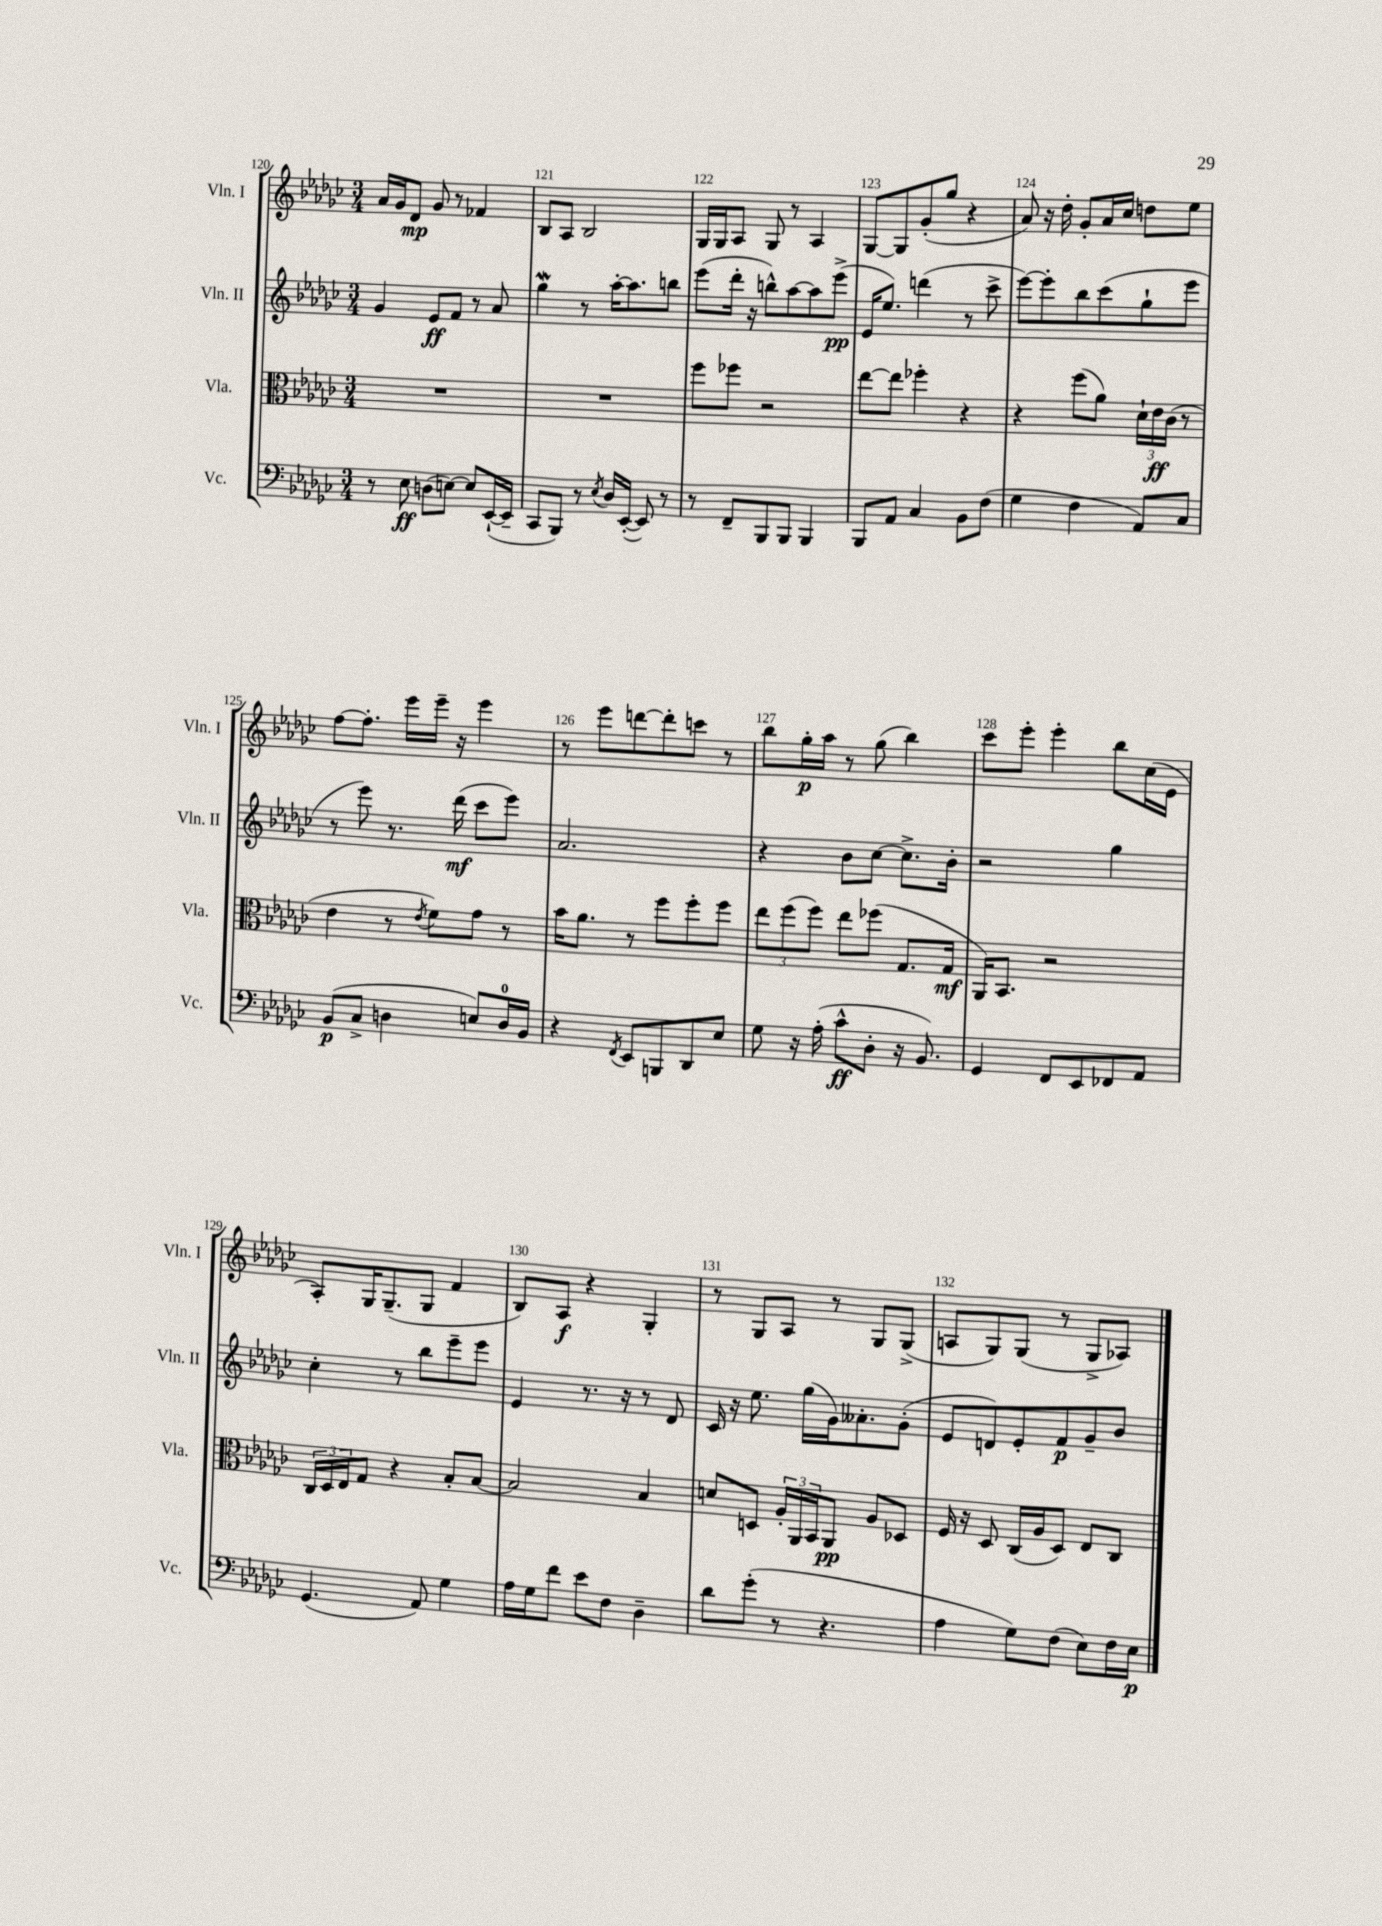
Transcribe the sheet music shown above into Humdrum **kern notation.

**kern	**kern	**kern	**kern
*staff4	*staff3	*staff2	*staff1
*clefF4	*clefC3	*clefG2	*clefG2
*k[b-e-a-d-g-c-]	*k[b-e-a-d-g-c-]	*k[b-e-a-d-g-c-]	*k[b-e-a-d-g-c-]
*M3/4	*M3/4	*M3/4	*M3/4
8r	2.r	4g-	16a-
.	.	.	16g-
8E-	.	.	8d-
(8D	.	8e-	8g-
[8E)	.	8f	8r
8E]	.	8r	4f-
([16EE-`	.	8a-	.
16EE-~]	.	.	.
=	=	=	=
8CC-	2.r	4gg-	8B-
8BBB-)	.	.	8A-
8r	.	8r	2B-
8qE-	.	.	.
16D-	.	[16aa-'	.
([16EE-'	.	8.aa-]	.
8EE-])	.	.	.
8r	.	8bb	.
=	=	=	=
8r	8ff	(8eee-	16G-
.	.	.	16G-
8FF~	8ff-	16ddd-'	8A-
.	.	16r	.
8BBB-	2r	8bb^^)	8G-
8BBB-	.	[8aa-	8r
4BBB-	.	8aa-]	4A-
.	.	(8eee-^	.
=	=	=	=
8BBB-	[8ee-	16e-	[8G-
.	.	8.ee-)	.
8AA-	8ee-]	.	8G-]
4C-	4ff-'	(4ddd	(8g-'
.	.	.	8gg-
8BB-	4r	8r	4r
(8F	.	8ccc-^	.
=	=	=	=
4G-	4r	[8eee-)	8a-)
.	.	8eee-']	16r
.	.	.	16dd-'
4F	(8ff	8bb-	8g-'
.	8a-)	(8ccc-	16a-
.	.	.	16cc-
8AA-)	24d-`	8gg-`	8dd
.	24e-	.	.
.	(24c-	.	.
8C-	8r	8eee-	8ee-
=	=	=	=
(8BB-	4e-	8r	[8ff
8C-^	.	8eee-)	8.ff']
4D	8r	8.r	.
.	.	.	16eee-
.	8qe-	.	.
.	8f)	.	16eee-~
.	.	(16ddd-	16r
8E)	8g-	8ccc-	4eee-
16D	8r	8eee-)	.
16BB-	.	.	.
=	=	=	=
4r	16b-	2.a-	8r
.	8.a-	.	.
.	.	.	8eee-
8qFF	.	.	.
8EE-	8r	.	[8ddd
8BBB	8ff	.	8ddd']
8DD-	8ff'	.	8ccc
8E-	8ff	.	8r
=	=	=	=
8G-	12ee-	4r	8bb-
.	(12ff	.	.
16r	.	.	16gg-'
.	12ff)	.	.
(16A-'	.	.	16aa-
8c-^^	8ee-	8b-	8r
8D-'	(8ff-	[8cc-	(8gg-
16r	8.G-	8.cc-^]	4bb-)
8.BB-)	.	.	.
.	16G-	16b-'	.
=	=	=	=
4GG-	16AA-)	2r	8ccc-
.	8.BB-	.	.
.	.	.	8eee-'
8FF	2r	.	4eee-'
8EE-	.	.	.
8FF-	.	4gg-	8bb-
8AA-	.	.	(16cc-
.	.	.	16e-
=	=	=	=
(4.GG-	24C-	4cc-'	8A-')
.	24D-	.	.
.	24E-	.	.
.	8G-	.	16G-
.	.	.	(8.G-~
.	4r	8r	.
8AA-)	.	8bb-	8G-
4G-	8B-'	8eee-~	4f
.	[8B-	8eee-	.
=	=	=	=
16A-	2B-]	4e-	8B-)
16G-	.	.	.
8f	.	.	8A-
8e-	.	8.r	4r
8F	.	.	.
.	.	16r	.
4D-~	4B-	8r	4G-'
.	.	8d-	.
=	=	=	=
8d-	8d	16c-	8r
.	.	16r	.
(8g-'	8D	8.ee-	8G-
8r	24A-'	.	8A-
.	24AA-	.	.
.	.	(16gg-	.
.	24BB-	.	.
4.r	8AA-	16g-)	8r
.	.	8.a--'	.
.	8A-	.	8G-
.	8D-	(8g-'	(8G-^
=	=	=	=
4A-	16F	8e-	8A
.	16r	.	.
.	8D-	8d)	8G-)
8G-)	(16C-	8e-'	(8G-
.	16A-	.	.
(8F	8D-)	8f	8r
8E-)	8E-	8g-~	8G-^
16F	8C-	8b-	8A-)
16E-	.	.	.
==	==	==	==
*-	*-	*-	*-
